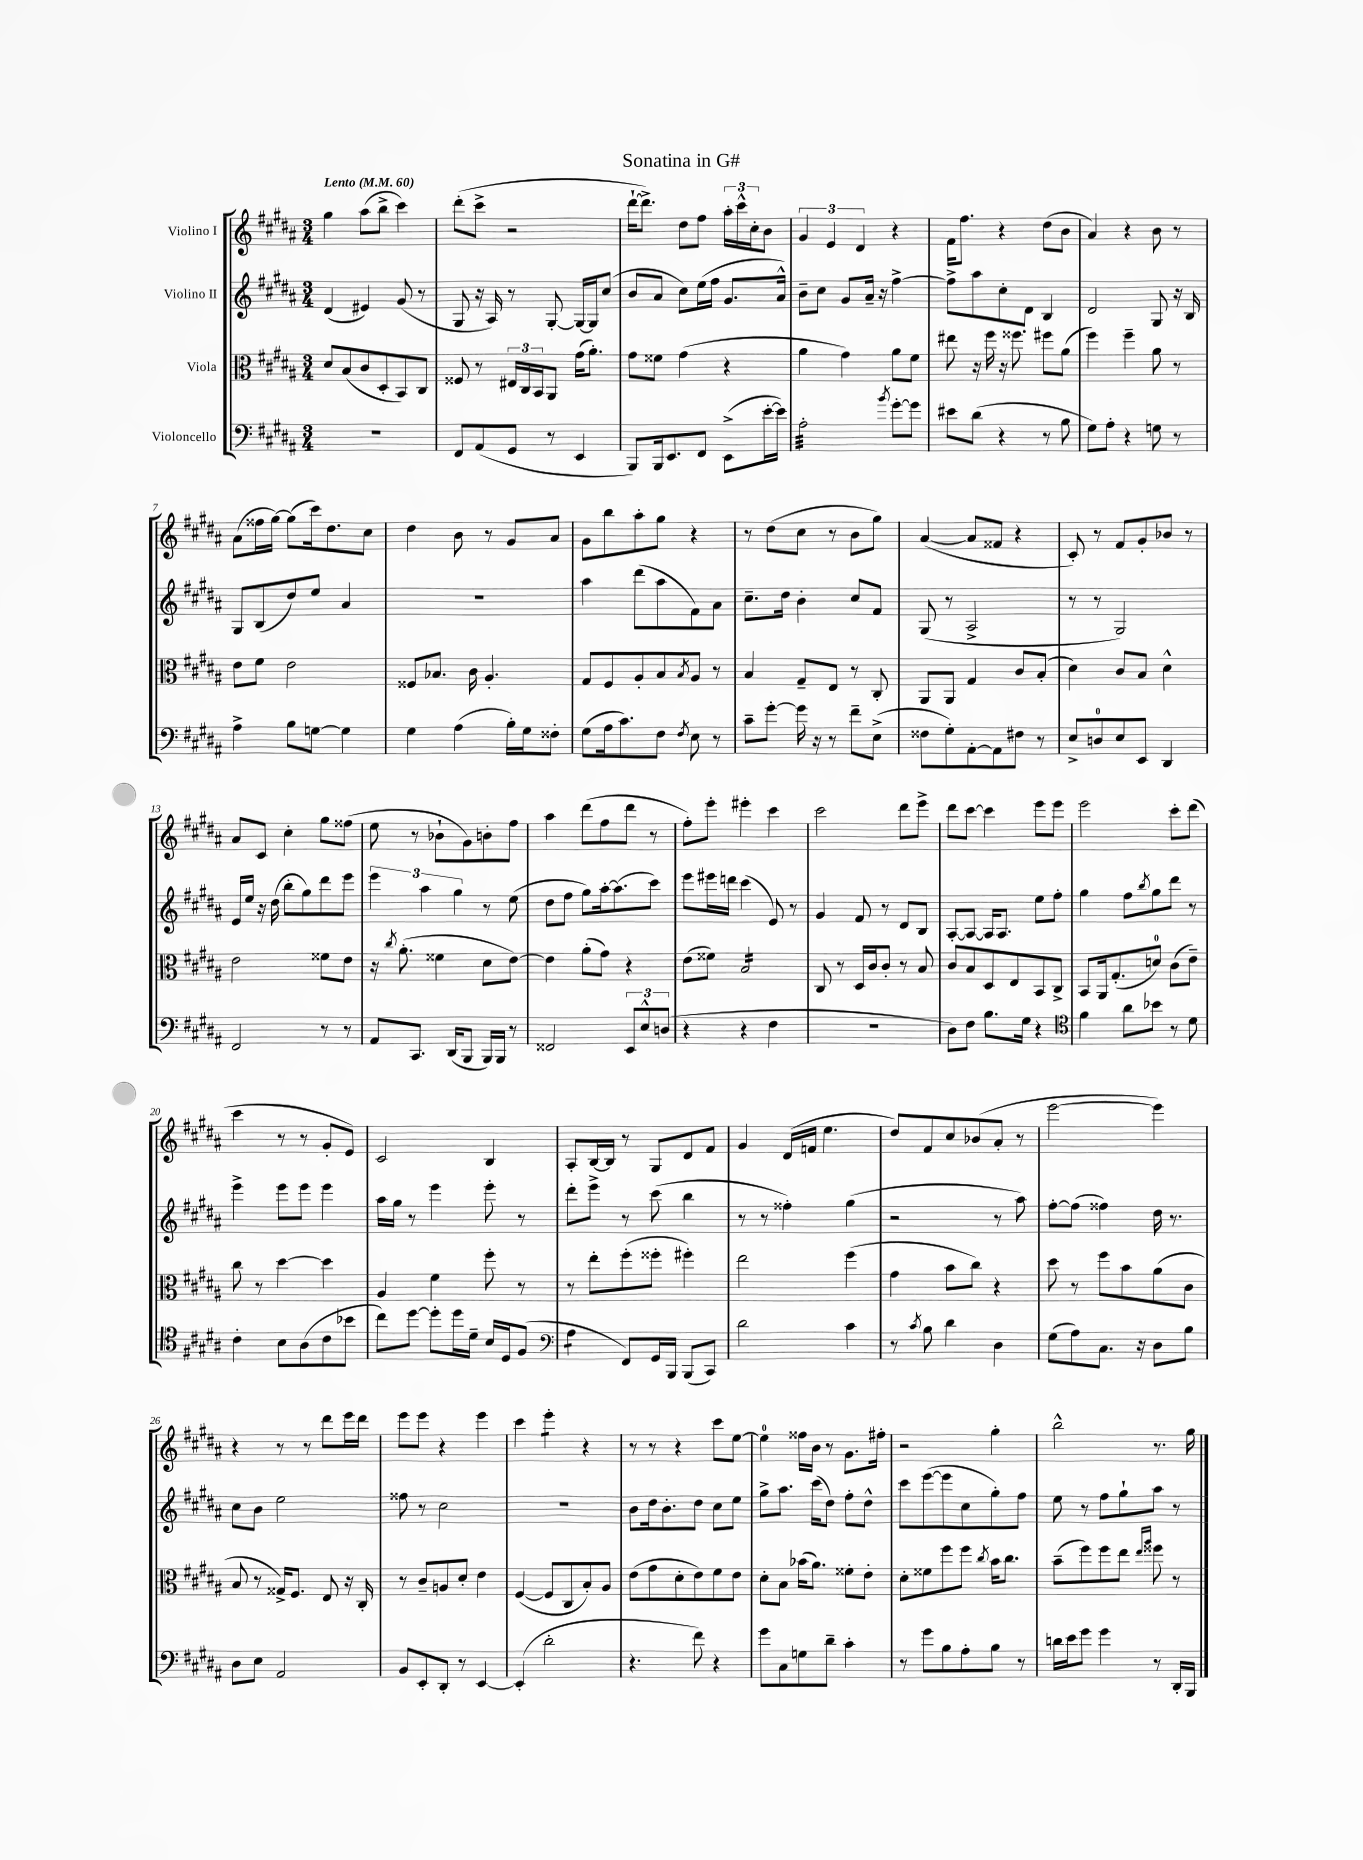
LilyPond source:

\header { title = "Sonatina in G#" }
<<
\new StaffGroup <<
\new Staff = "s0" \with { instrumentName = "Violino I" } {
    \clef treble \key b \major \numericTimeSignature \time 3/4 \tempo "Lento" 4 = 60
    gis''4 ais''8( b''8-> cis'''4) |
    dis'''8-.( cis'''8-> r2 |
    dis'''16~-! dis'''8.->) dis''8 fis''8 \tuplet 3/2 { ais''16-. cis'''16-^ cis''16-. } b'8 |
    \tuplet 3/2 { gis'4 e'4 dis'4 } r4 |
    fis'16 fis''8. r4 dis''8( b'8 |
    ais'4) r4 b'8 r8 |
    ais'8( fisis''16 gis''16~) gis''8( cis'''16) dis''8. cis''8 |
    dis''4 b'8 r8 gis'8 ais'8 |
    gis'8 b''8 ais''8-. gis''8 r4 |
    r8 dis''8( cis''8 r8 b'8 gis''8) |
    ais'4~( ais'8 fisis'8 r4 |
    cis'8-.) r8 fis'8 gis'8-. bes'8 r8 |
    ais'8 cis'8 cis''4-. gis''8 fisis''8( |
    e''8 r8 bes'8-! gis'8) b'8-. fis''8 |
    ais''4 dis'''8( fis''8 dis'''8 r8 |
    fis''8-.) e'''8-. eis'''4-. cis'''4 |
    cis'''2 dis'''8 e'''8-> |
    dis'''8 cis'''8~ cis'''4 e'''8 e'''8 |
    e'''2 cis'''8-. dis'''8( |
    cis'''4 r8 r8 gis'8-. e'8) |
    cis'2 b4 |
    ais8-. b16~ b16 r8 gis8 dis'8 fis'8 |
    gis'4 dis'16( f'16 e''4. |
    dis''8) fis'8 cis''8 bes'8( ais'8-. r8 |
    e'''2~ e'''4) |
    r4 r8 r8 dis'''8 e'''16 dis'''16 |
    e'''8 e'''8 r4 e'''4 |
    cis'''4 e'''4:8-. r4 |
    r8 r8 r4 cis'''8 e''8~ |
    e''4-0 fisis''16 b'16 r8 gis'8. fis''16-. |
    r2 gis''4-. |
    b''2-^ r8. gis''16 \bar "|." |
}
\new Staff = "s1" \with { instrumentName = "Violino II" } {
    \clef treble \key b \major \numericTimeSignature \time 3/4
    dis'4( eis'4) gis'8( r8 |
    gis8 r16 ais16) r8 gis8~-. gis16~ gis16 cis''8( |
    b'8 ais'8 cis''8) e''16( fis''16 gis'8. ais'16-^) |
    b'8-- cis''8 gis'8 ais'16-- r16 fis''4~-> |
    fis''8-> ais''8 cis''8-. dis'8 b4 |
    dis'2 gis8 r16 b16 |
    gis8 b8( dis''8) e''8 ais'4 |
    R2. |
    ais''4 dis'''8( ais''8 fis'8) ais'8 |
    cis''8.-- dis''16 b'4-. cis''8 fis'8 |
    gis8( r8 ais2-> |
    r8 r8 gis2) |
    e'16 e''16 r16 dis''16( b''8-. gis''8) dis'''8 e'''8 |
    \tuplet 3/2 { e'''4 ais''4 gis''4 } r8 e''8( |
    dis''8 fis''8 gis''8) ais''16~-. ais''8.( cis'''8) |
    e'''8 eis'''16 d'''16 cis'''4( e'8) r8 |
    gis'4 fis'8 r8 dis'8 b8 |
    ais8~-. ais8~ ais16 ais8. e''8 fis''8-. |
    gis''4 fis''8 \acciaccatura { b''8 } gis''8 dis'''8 r8 |
    e'''4-> e'''8 e'''8 e'''4 |
    ais''16 gis''16 r8 e'''4 e'''8-. r8 |
    dis'''8-. e'''8-> r8 cis'''8( b''4 |
    r8 r8 fisis''4-.) gis''4( |
    r2 r8 ais''8) |
    fis''8~-. fis''8( fisis''4) dis''16 r8. |
    cis''8 b'8 e''2 |
    fisis''8 r8 cis''2 |
    R2. |
    b'8 dis''16 b'8.-. dis''8 cis''8 e''8 |
    gis''8-> ais''8. cis'''16( dis''8) fis''8-. dis''8-^ |
    cis'''8 e'''8~( e'''8 cis''8 gis''8-.) fis''8 |
    e''8 r8 fis''8 gis''8-! ais''8 r8 \bar "|." |
}
\new Staff = "s2" \with { instrumentName = "Viola" } {
    \clef alto \key b \major \numericTimeSignature \time 3/4
    dis'8 b8( cis'8 dis8-. b,8) cis8 |
    fisis8 r8 \tuplet 3/2 { eis16 cis16 b,16 } ais,8 gis'16( ais'8.-.) |
    gis'8 fisis'8 gis'4( r4 |
    ais'4 gis'4) ais'8 fis'8 |
    eis''8 r16 fis''16 r16 fisis''8. fis''8 ais'8( |
    fis''4) fis''4-- ais'8 r8 |
    e'8 fis'8 e'2 |
    fisis8 bes8. cis'16 ais4.-. |
    gis8 fis8 ais8-. b8 \acciaccatura { b8 } ais8 r8 |
    b4 gis8-- e8 r8 cis8-. |
    ais,8 ais,8 gis4 cis'8 b8-.( |
    dis'4) cis'8 b8 dis'4-^ |
    e'2 fisis'8 e'8 |
    r16 \acciaccatura { cis''8 } ais'8.-.( fisis'4 dis'8 e'8~) |
    e'4 ais'8-.( gis'8) r4 |
    e'8( fisis'8) b2:16 |
    cis8 r8 dis16 cis'16 cis'8-. r8 b8 |
    cis'8 b8 dis8 e8 b,8 cis8-> |
    b,8 ais,16 gis8.-.( d'8-0) cis'8( e'8--) |
    cis''8 r8 dis''4~ dis''4 |
    ais4 fis'4 fis''8-. r8 |
    r8 e''8-. fis''8-.( fisis''8-. fis''4-.) |
    e''2 fis''4( |
    gis'4 b'8 cis''8) r4 |
    dis''8 r8 fis''8 b'8 ais'8( cis'8 |
    b8 r8 gisis16->) fis8. e8 r16 cis16-. |
    r8 cis'8-- a8 dis'8-. e'4 |
    fis4~( fis8 cis8 b8-.) ais8 |
    e'8( gis'8 dis'8-. e'8) fis'8 e'8 |
    dis'8-. b8 bes'16( ais'8.) fisis'8-. e'8-. |
    dis'8-. fisis'8 fis''8 fis''8 \acciaccatura { cis''8 } b'16 cis''8. |
    b'8--( fis''8) fis''8 e''8 \grace { e''16 ais''16 } fisis''8 r8 \bar "|." |
}
\new Staff = "s3" \with { instrumentName = "Violoncello" } {
    \clef bass \key b \major \numericTimeSignature \time 3/4
    R2. |
    fis,8 ais,8( gis,8 r8 e,4 |
    b,,8) b,,16 e,8. fis,8 e,8->( e'16~-. e'16) |
    ais2:32-. \acciaccatura { b'8 } gis'8~-. gis'8 |
    eis'8 dis'8( r4 r8 b8 |
    gis8) ais8-. r4 g8 r8 |
    ais4-> b8 g8~ g4 |
    gis4 ais4( b16-.) gis16 fisis8-. |
    gis8( ais16 cis'8.) fis8 \acciaccatura { fis8 } e8 r8 |
    cis'8-- gis'8~-. gis'16 r16 r8 fis'8-- e8->( |
    fisis8 gis8-.) ais,8~-. ais,8 fis8 r8 |
    e8-> d8-0 e8 e,8 dis,4 |
    fis,2 r8 r8 |
    ais,8 cis,8. dis,16( b,,8 b,,16) b,,16 r8 |
    fisis,2 \tuplet 3/2 { e,8 e8-^ d8( } |
    r4 r4 fis4 |
    r2. |
    dis8) fis8 b8. gis16 r4 |
    \clef tenor fis'4 ais'8 bes'8 r8 dis'8 |
    cis'4-. b8 ais8( cis'8 bes'8 |
    cis''8) dis''8~ dis''8-. dis''16 dis'16-- b16 dis16 fis8( |
    \clef bass ais4:8 fis,8) gis,16 b,,16 b,,8( cis,8) |
    dis'2 cis'4 |
    r8 \acciaccatura { cis'8 } b8 dis'4 dis4 |
    gis8( ais8) cis8. r16 dis8 b8 |
    dis8 e8 ais,2 |
    b,8 e,8-. dis,8-. r8 e,4~ |
    e,4-.( dis'2-. |
    r4. fis'8) r4 |
    gis'8 cis8 g8 dis'8-- cis'4-. |
    r8 gis'8 b8 ais8-. b8 r8 |
    d'16 e'16 gis'8 gis'4 r8 dis,16-. b,,16 \bar "|." |
}
>>
>>
